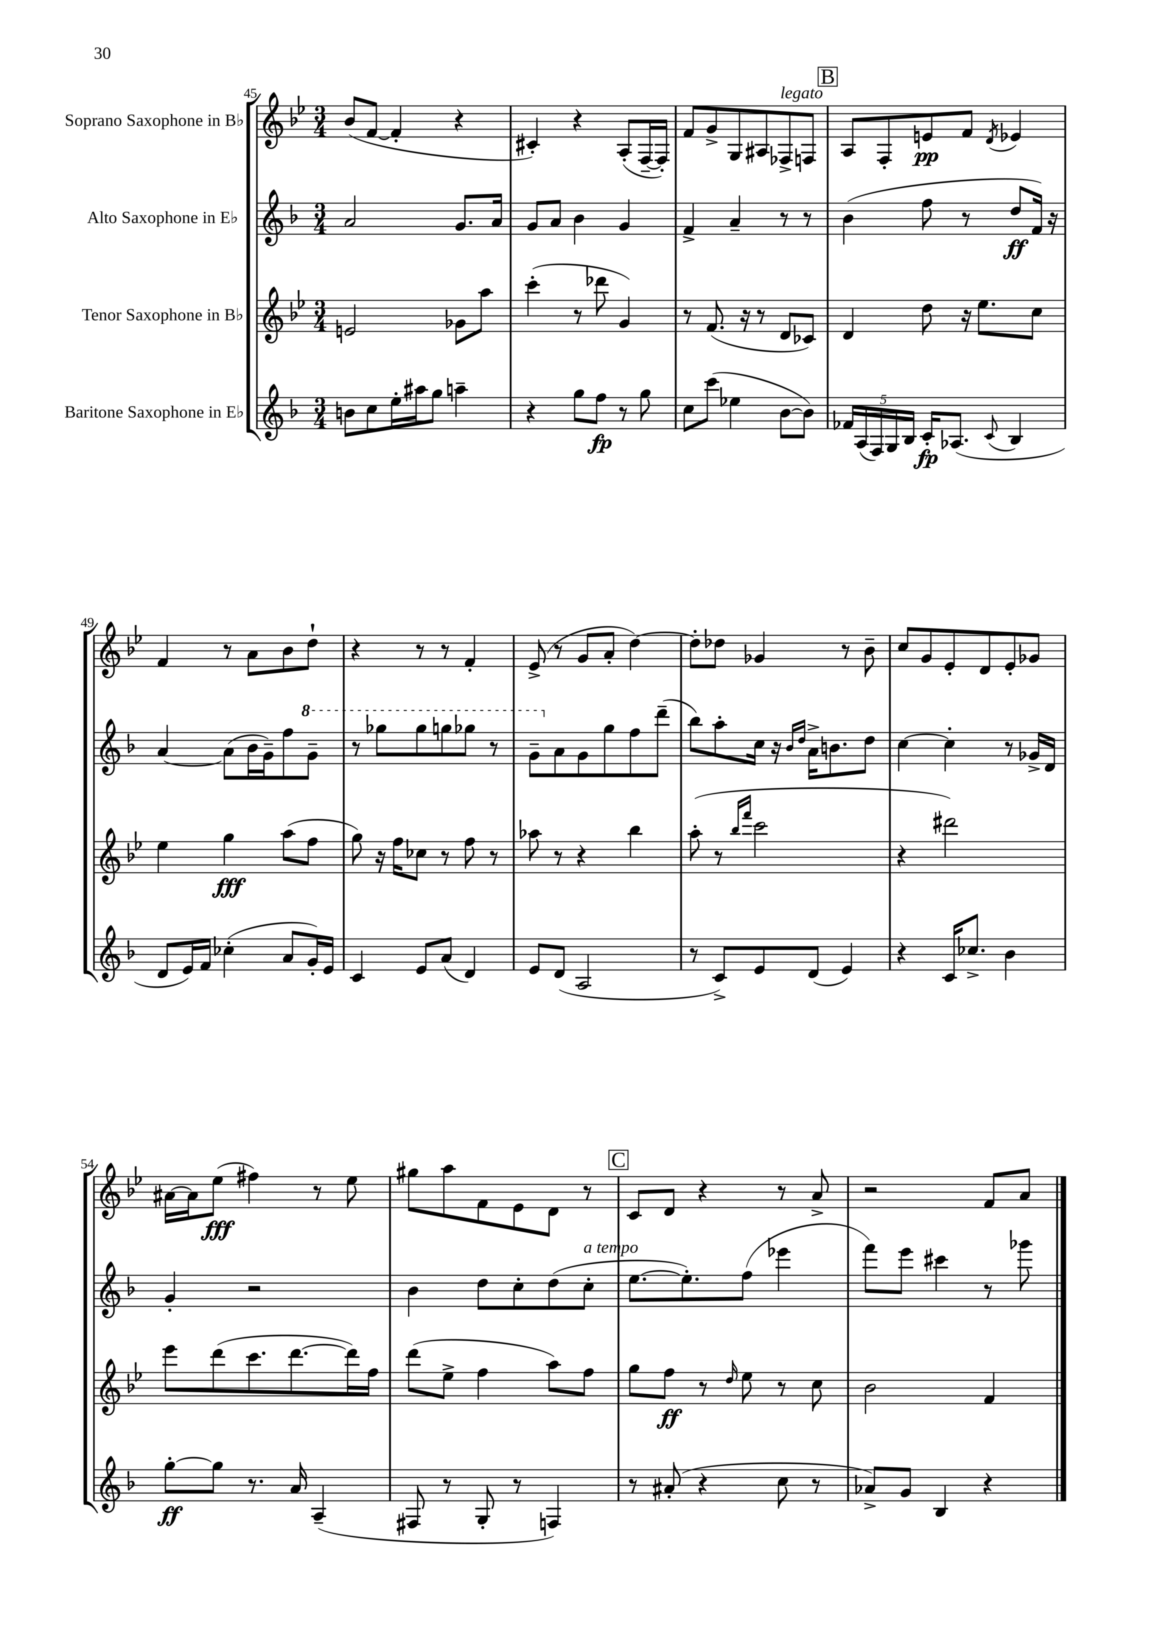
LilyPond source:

<<
\new StaffGroup <<
\new Staff = "s0" \with { instrumentName = "Soprano Saxophone in Bb" } {
    \clef treble \key bes \major \numericTimeSignature \time 3/4
    \autoBeamOff bes'8[( f'8]~ f'4-. r4 |
    cis'4-.) r4 a8[-.( f16~-- f16]-.) |
    f'8[ g'8-> g8 ais8 fes8->^\markup { \italic "legato" } f8] |
    \mark \markup { \box "B" } a8[ f8-. e'8\pp f'8] \acciaccatura { d'8 } ees'4 |
    f'4 r8 a'8[ bes'8 d''8]-! |
    r4 r8 r8 f'4-. |
    ees'8->( r8 g'8[ a'8]-. d''4~) |
    d''8[-. des''8] ges'4 r8 bes'8-- |
    c''8[ g'8 ees'8-. d'8 ees'8-. ges'8] |
    ais'16[~ ais'16 ees''8]\fff( fis''4) r8 ees''8 |
    gis''8[ a''8 f'8 ees'8 d'8] r8 |
    \mark \markup { \box "C" } c'8[ d'8] r4 r8 a'8-> |
    r2 f'8[ a'8] \bar "|." |
}
\new Staff = "s1" \with { instrumentName = "Alto Saxophone in Eb" } {
    \clef treble \key f \major \numericTimeSignature \time 3/4
    \autoBeamOff a'2 g'8.[ a'16] |
    g'8[ a'8] bes'4 g'4 |
    f'4-> a'4-- r8 r8 |
    \mark \markup { \box "B" } bes'4( f''8 r8 d''8[\ff f'16]) r16 |
    a'4~ a'8[( bes'16 g'16--) f''8 \ottava #1 g''8]-- |
    r8 ges'''8[ ges'''8 g'''8 ges'''8] r8 |
    g''8[-- \ottava #0 a'8 g'8 g''8 f''8 d'''8]--( |
    bes''8[) a''8-. c''16] r16 \grace { bes'16[ d''16] } a'16[-> b'8. d''8] |
    c''4~ c''4-. r8 ges'16[-> d'16] |
    g'4-. r2 |
    bes'4 d''8[ c''8-. d''8( c''8]-.^\markup { \italic "a tempo" } |
    \mark \markup { \box "C" } e''8.[~ e''8.-.) f''8]( ees'''4 |
    f'''8[) e'''8] cis'''4 r8 ges'''8 \bar "|." |
}
\new Staff = "s2" \with { instrumentName = "Tenor Saxophone in Bb" } {
    \clef treble \key bes \major \numericTimeSignature \time 3/4
    \autoBeamOff e'2 ges'8[ a''8] |
    c'''4-.( r8 des'''8 g'4) |
    r8 f'8.( r16 r8 d'8[ ces'8]) |
    \mark \markup { \box "B" } d'4 d''8 r16 ees''8.[ c''8] |
    ees''4 g''4\fff a''8[( f''8] |
    g''8) r16 f''16[ ces''8] r8 f''8 r8 |
    aes''8 r8 r4 bes''4 |
    a''8-.( r8 \grace { bes''16[ f'''16] } c'''2 |
    r4 dis'''2) |
    ees'''8[ d'''8( c'''8. d'''8.~ d'''16) f''16] |
    d'''8[( ees''8]-> f''4 a''8[) f''8] |
    \mark \markup { \box "C" } g''8[ f''8]\ff r8 \grace { d''16 } ees''8 r8 c''8 |
    bes'2 f'4 \bar "|." |
}
\new Staff = "s3" \with { instrumentName = "Baritone Saxophone in Eb" } {
    \clef treble \key f \major \numericTimeSignature \time 3/4
    \autoBeamOff b'8[ c''8 e''16-. ais''16 g''8] a''4-- |
    r4 g''8[ f''8]\fp r8 g''8 |
    c''8[ c'''8]( ees''4 bes'8[~ bes'8]) |
    \mark \markup { \box "B" } \tuplet 5/4 { fes'16[ a16( f16) g16 bes16] } c'16[-.\fp aes8.]( \appoggiatura { c'8 } bes4 |
    d'8[ e'16) f'16] ces''4-.( a'8[ g'16-.) e'16] |
    c'4 e'8[ a'8]( d'4) |
    e'8[ d'8]( a2 |
    r8 c'8[->) e'8 d'8]( e'4) |
    r4 c'16[ ces''8.]-> bes'4 |
    g''8[~-.\ff g''8] r8. a'16 a4--( |
    fis8 r8 g8-. r8 f4) |
    \mark \markup { \box "C" } r8 ais'8-.( r4 c''8 r8 |
    aes'8[->) g'8] bes4 r4 \bar "|." |
}
>>
>>
\layout { \context { \Score currentBarNumber = #45 } }
